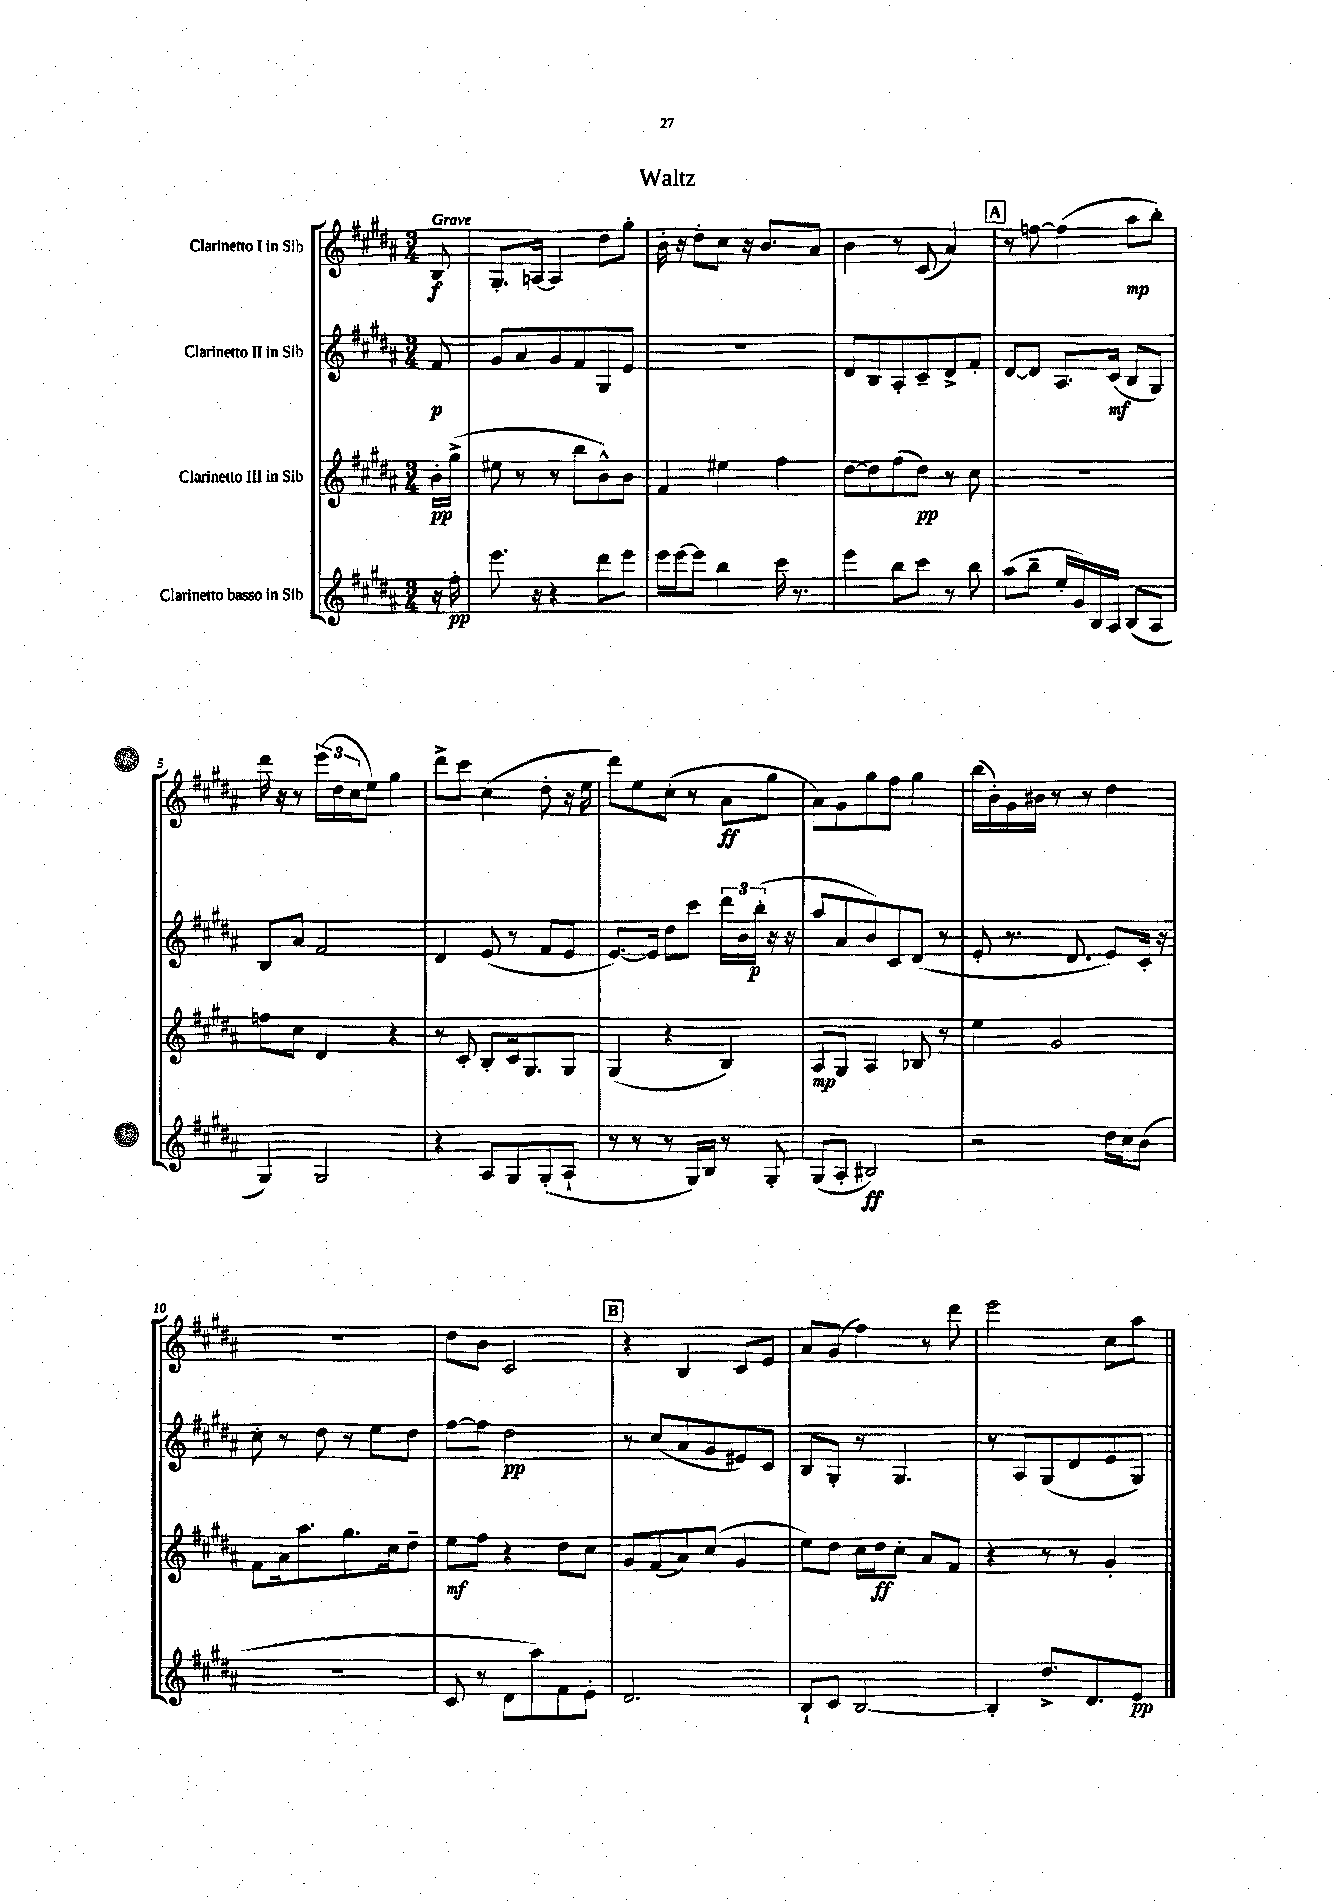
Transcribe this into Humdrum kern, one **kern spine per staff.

**kern	**kern	**kern	**kern
*staff4	*staff3	*staff2	*staff1
*clefG2	*clefG2	*clefG2	*clefG2
*k[f#c#g#d#a#]	*k[f#c#g#d#a#]	*k[f#c#g#d#a#]	*k[f#c#g#d#a#]
*M3/4	*M3/4	*M3/4	*M3/4
16r	16b'\LL	8f#/	8B/
16ff#'\	(16gg#^\JJ	.	.
=	=	=	=
8.eee\	8ee#\	8g#/L	8.G#'/L
.	8r	8a#/	.
16r	.	.	[16A/Jk
4r	8r	8g#/	4A/]
.	8bb\L	8f#/	.
8ddd#\L	8b^^\)	8G#/	8dd#\L
8eee\J	8b\J	8e/J	8gg#'\J
=	=	=	=
16eee\LL	4f#/	2.r	16b'\
[16eee\J	.	.	16r
8eee\]J	.	.	8dd#'\L
4bb\	4ee#\	.	8cc#\J
.	.	.	16r
.	.	.	8.b/L
16ccc#\	4ff#\	.	.
8.r	.	.	.
.	.	.	8a#/J
=	=	=	=
4eee\	[8dd#\L	8d#/L	4b\
.	8dd#\]	8B/	.
8bb\L	(8ff#\	8A#'/	8r
8ccc#\J	8dd#\J)	8c#~/	(8c#/
8r	8r	8d#^/	4a#/)
8bb\	8cc#\	8f#'/J	.
=	=	=	=
(8aa#\L	2.r	[8d#/L	8r
8bb~\J	.	8d#/]J	[8ff\
16ee'/LL	.	8.A#/L	(4ff\]
16g#/)	.	.	.
16B/	.	.	.
16A#/JJ	.	(16c#/Jk	.
(8B/L	.	8B/L	8aa#\L
8A#/J	.	8G#/J)	8bb'\J)
=	=	=	=
4G#/)	8ff\L	8B/L	16ddd#\
.	.	.	16r
.	8cc#\J	8a#/J	8r
2G#/	4d#/	2f#/	(24eee\LL
.	.	.	24dd#\
.	.	.	24cc#\J
.	.	.	8ee\J)
.	4r	.	4gg#\
=	=	=	=
4r	8r	4d#/	8ddd#^\L
.	8c#'/	.	8ccc#\J
8A#/L	8B'/L	(8e/	(4cc#\
8G#/	16c#/k	8r	.
.	8.G#/	.	.
(8G#'/	.	8f#/L	8dd#'\
8A#`/J	8G#/J	8e/J	16r
.	.	.	16ee\
=	=	=	=
8r	(4G#/	[8.e/L)	8ddd#\L)
8r	.	.	8ee\
.	.	16e/]Jk	.
8r	4r	8dd#\L	(8cc#'\J
16G#/LL)	.	8ccc#\J	8r
16B/JJ	.	.	.
8r	4B/)	24ddd#\LL	8a#\L
.	.	24b\	.
.	.	(24bb'\JJ	.
8G#'/	.	16r	8gg#\J
.	.	16r	.
=	=	=	=
(8G#/L	8A#/L	8aa#/L	8a#\L)
8A#'/J	8G#/J	8a#/	8g#\
2B#/)	4A#/	8b/)	8gg#\
.	.	8c#/	8ff#\J
.	8B-/	(8d#/J	4gg#\
.	8r	8r	.
=	=	=	=
2r	4ee\	8e'/	(16bb\LL
.	.	.	16b'\)
.	.	8.r	16g#\
.	.	.	16b#\JJ
.	2g#/	.	8r
.	.	8.d#/	.
.	.	.	8r
16dd#\LL	.	8e/L)	4dd#\
16cc#\J	.	.	.
(8b\J	.	16c#'/Jk	.
.	.	16r	.
=	=	=	=
2.r	8f#\L	8cc#'\	2.r
.	16a#\k	8r	.
.	8.aa#\	.	.
.	.	8dd#\	.
.	8.gg#\	8r	.
.	.	8ee\L	.
.	16cc#\k	.	.
.	8dd#~\J	8dd#\J	.
=	=	=	=
8c#/	8ee\L	[8ff#\L	8dd#\L
8r	8ff#\J	8ff#\]J	8b\J
8d#\L	4r	2dd#\	2c#/
8aa#\)	.	.	.
8f#\	8dd#\L	.	.
8e'\J	8cc#\J	.	.
=	=	=	=
2.d#/	8g#/L	8r	4r
.	(8f#/	(8cc#/L	.
.	8a#/)	8a#/	4B/
.	(8cc#/J	8g#/	.
.	4g#/	8e#/)	8c#/L
.	.	8c#/J	8e/J
=	=	=	=
8B`/L	8ee\L)	8B/L	8a#/L
8c#/J	8dd#\J	8G#'/J	(8g#/J
[2B/	16cc#\LL	8r	4ff#\)
.	16dd#\J	.	.
.	8cc#'\J	4.G#/	.
.	8a#/L	.	8r
.	8f#/J	.	8ddd#\
=	=	=	=
4B'/]	4r	8r	2eee\
.	.	8A#/L	.
8.dd#^/L	8r	(8G#/	.
.	8r	8d#/	.
8.d#/	.	.	.
.	4g#'/	8e/	8cc#\L
8e/J	.	8G#/J)	8aa#\J
==	==	==	==
*-	*-	*-	*-
